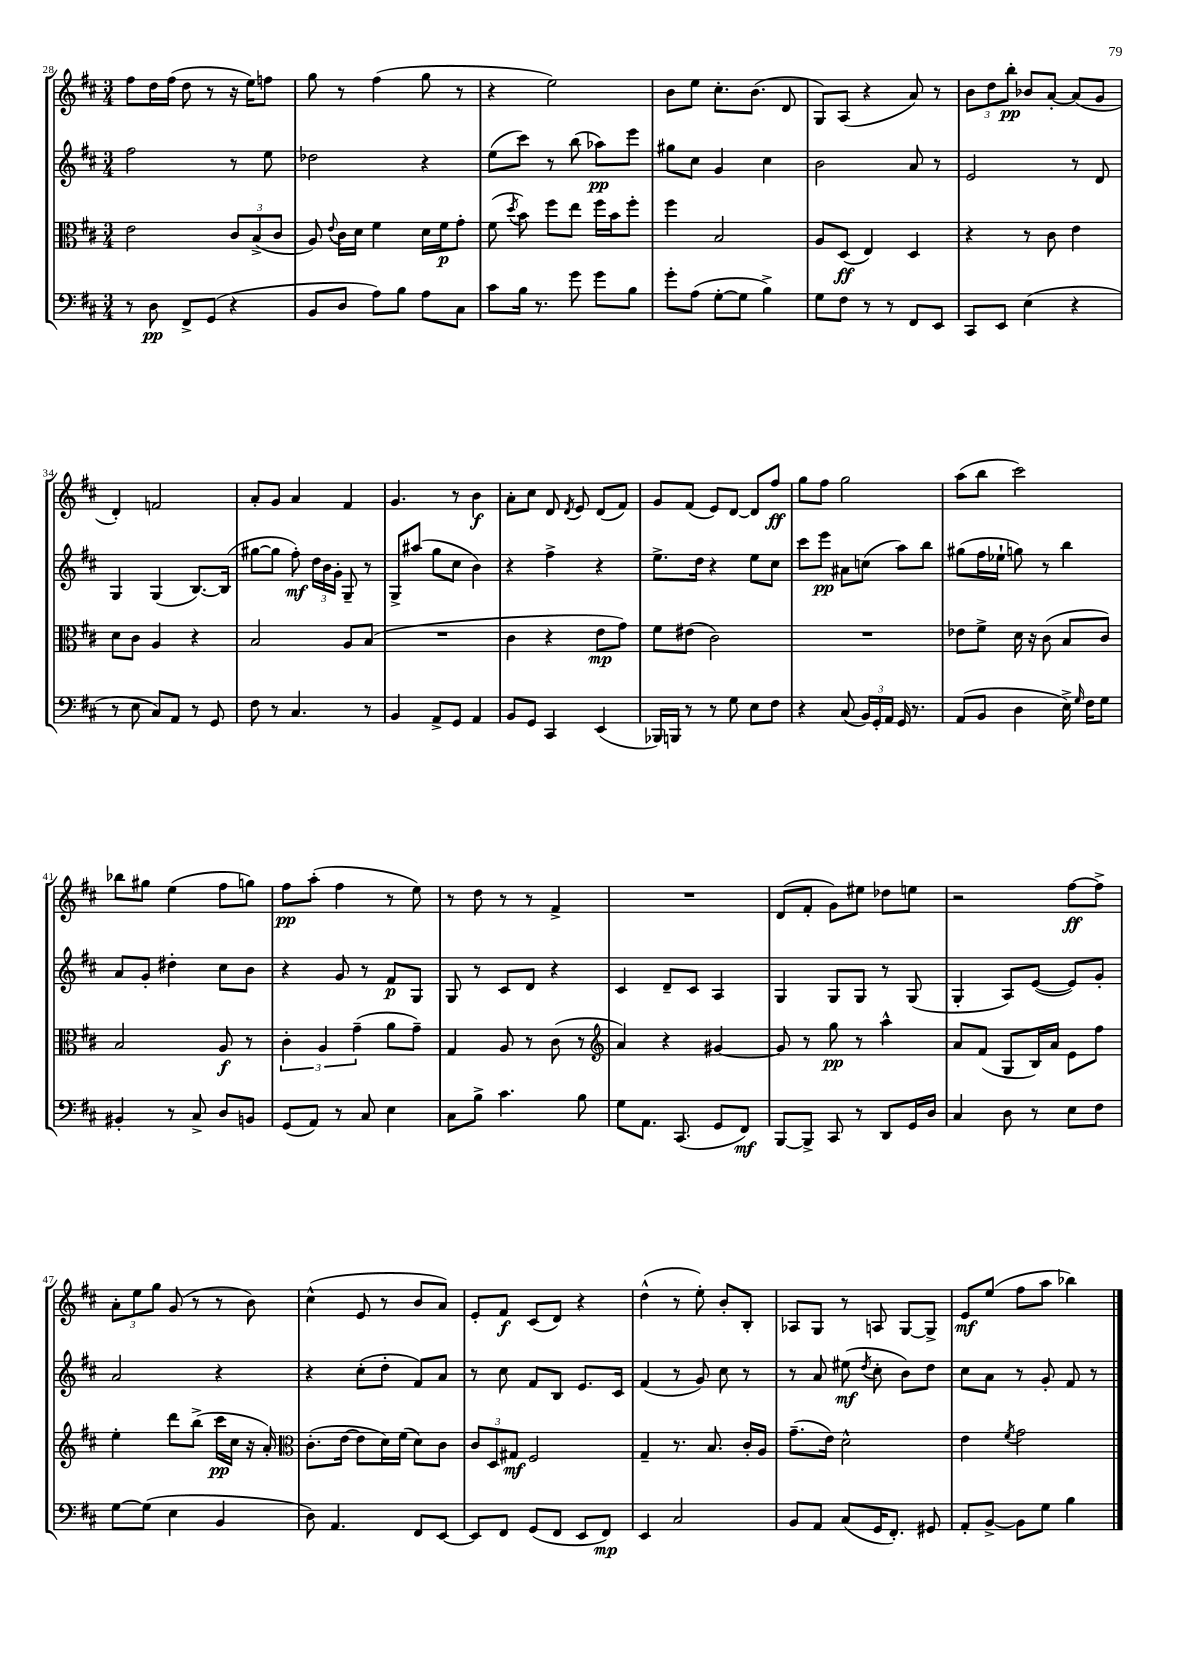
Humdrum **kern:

**kern	**kern	**kern	**kern
*staff4	*staff3	*staff2	*staff1
*clefF4	*clefC3	*clefG2	*clefG2
*k[f#c#]	*k[f#c#]	*k[f#c#]	*k[f#c#]
*M3/4	*M3/4	*M3/4	*M3/4
8r	2e	2ff#	8ff#
8D	.	.	16dd
.	.	.	(16ff#
8FF#^	.	.	8dd
(8GG	.	.	8r
4r	12c#	8r	16r
.	.	.	16ee)
.	(12B^	.	.
.	.	8ee	8ff
.	12c#	.	.
=	=	=	=
8BB	8A)	2dd-	8gg
.	8qqe	.	.
8D	16c#	.	8r
.	16d	.	.
8A)	4f#	.	(4ff#
8B	.	.	.
8A	16d	4r	8gg
.	16f#	.	.
8C#	8g'	.	8r
=	=	=	=
8c#	(8f#	(8ee	4r
.	8qdd	.	.
16B	8b)	8ccc#)	.
8.r	.	.	.
.	8ff#	8r	2ee)
8g	8ee	(8bb	.
8g	16ff#	8aa-)	.
.	16b	.	.
8B	8ff#'	8eee	.
=	=	=	=
8g'	4ff#	8gg#	8b
(8A	.	8cc#	8ee
[8G'	2B	4g	8.cc#'
8G]	.	.	.
.	.	.	(8.b
4B^)	.	4cc#	.
.	.	.	8d
=	=	=	=
8G	8A	2b	8G)
8F#	(8D	.	(8A
8r	4E)	.	4r
8r	.	.	.
8FF#	4D	8a	8a)
8EE	.	8r	8r
=	=	=	=
8CC#	4r	2e	12b
.	.	.	12dd
8EE	.	.	.
.	.	.	12bb'
(4E	8r	.	8b-
.	8c#	.	[8a'
4r	4e	8r	(8a]
.	.	8d	8g
=	=	=	=
8r	8d	4G	4d')
8E	8c#	.	.
8C#)	4A	(4G	2f
8AA	.	.	.
8r	4r	[8.B)	.
8GG	.	.	.
.	.	(16B]	.
=	=	=	=
8F#	2B	[8gg#	8a'
8r	.	8gg#]	8g
4.C#	.	8ff#')	4a
.	.	24dd	.
.	.	24b	.
.	.	24g'	.
.	8A	8G~	4f#
8r	(8B	8r	.
=	=	=	=
4BB	2.r	8G^	4.g
.	.	(8aa#	.
8AA^	.	8gg	.
8GG	.	8cc#	8r
4AA	.	4b)	4b
=	=	=	=
8BB	4c#	4r	8a'
8GG	.	.	8cc#
4CC#	4r	4ff#^	8d
.	.	.	8qd
.	.	.	8e
(4EE	8e	4r	(8d
.	8g)	.	8f#)
=	=	=	=
16BBB-)	8f#	8.ee^	8g
16BBB	.	.	.
8r	(8e#	.	(8f#
.	.	16dd	.
8r	2c#)	4r	8e)
8G	.	.	[8d
8E	.	8ee	8d]
8F#	.	8cc#	8ff#
=	=	=	=
4r	2.r	8ccc#	8gg
.	.	8eee	8ff#
(8C#	.	8a#	2gg
24BB)	.	(8cc	.
24GG'	.	.	.
24AA	.	.	.
16GG	.	8aa)	.
8.r	.	.	.
.	.	8bb	.
=	=	=	=
(8AA	8e-	(8gg#	(8aa
8BB	8f#^	16ff#	8bb
.	.	16ee-`	.
4D	16d	8gg)	2ccc#)
.	16r	.	.
.	(8c#	8r	.
16E^)	8B	4bb	.
16qqG	.	.	.
16F#	.	.	.
8G	8c#)	.	.
=	=	=	=
4BB#'	2B	8a	8bb-
.	.	8g'	8gg#
8r	.	4dd#'	(4ee
8C#^	.	.	.
8D	8A	8cc#	8ff#
8BB	8r	8b	8gg)
=	=	=	=
(8GG	6c#'	4r	8ff#
8AA)	.	.	(8aa'
.	6A	.	.
8r	.	8g	4ff#
.	(6g~	.	.
8C#	.	8r	.
4E	8a	8f#	8r
.	8g~)	8G	8ee)
=	=	=	=
8C#	4G	8G	8r
8B^	.	8r	8dd
4.c#	8A	8c#	8r
.	8r	8d	8r
.	(8c#	4r	4f#^
8B	8r	.	.
=	=	=	=
*	*clefG2	*	*
8G	4a)	4c#	2.r
8.AA	.	.	.
.	4r	8d~	.
(8.CC#	.	.	.
.	.	8c#	.
8GG	[4g#	4A	.
8FF#)	.	.	.
=	=	=	=
[8BBB	8g#]	4G	(8d
8BBB^]	8r	.	8f#'
8CC#	8gg	8G	8g)
8r	8r	8G	8ee#
8DD	4aa^^	8r	8dd-
16GG	.	(8G	8ee
16D	.	.	.
=	=	=	=
4C#	8a	4G'	2r
.	(8f#	.	.
8D	8G	8A)	.
8r	16B)	([8e	.
.	16a	.	.
8E	8e	8e])	[8ff#
8F#	8ff#	8g'	8ff#^]
=	=	=	=
[8G	4ee'	2a	12a'
.	.	.	12ee
(8G]	.	.	.
.	.	.	12gg
4E	8ddd	.	(8g
.	(8bb^	.	8r
4BB	16ccc#	4r	8r
.	16cc#	.	.
.	16r	.	8b)
.	16a')	.	.
=	=	=	=
*	*clefC3	*	*
8D)	(8.c#'	4r	(4cc#^^
4.AA	.	.	.
.	[16e	.	.
.	8e]	(8cc#'	8e
.	16d)	8dd'	8r
.	(16f#	.	.
8FF#	8d)	8f#)	8b
[8EE	8c#	8a	8a)
=	=	=	=
8EE]	12c#	8r	8e'
.	12D	.	.
8FF#	.	8cc#	8f#
.	12G#	.	.
(8GG	2F#	8f#	(8c#
8FF#	.	8B	8d)
8EE	.	8.e	4r
8FF#)	.	.	.
.	.	16c#	.
=	=	=	=
4EE	4G~	(4f#	(4dd^^
2C#	8.r	8r	8r
.	.	8g)	8ee')
.	8.B	.	.
.	.	8cc#	8b'
.	16c#'	8r	8B'
.	16A	.	.
=	=	=	=
8BB	(8.g~	8r	8A-
8AA	.	8a	8G
.	16e)	.	.
(8C#	2d^^	(8ee#	8r
.	.	8qdd	.
16GG	.	8cc#'	8A
8.FF#')	.	.	.
.	.	8b)	[8G
8GG#	.	8dd	8G^]
=	=	=	=
8AA'	4e	8cc#	8e
[8BB^	.	8a	(8ee
.	8qf#	.	.
8BB]	2g	8r	8ff#
8G	.	8g'	8aa
4B	.	8f#	4bb-)
.	.	8r	.
==	==	==	==
*-	*-	*-	*-
